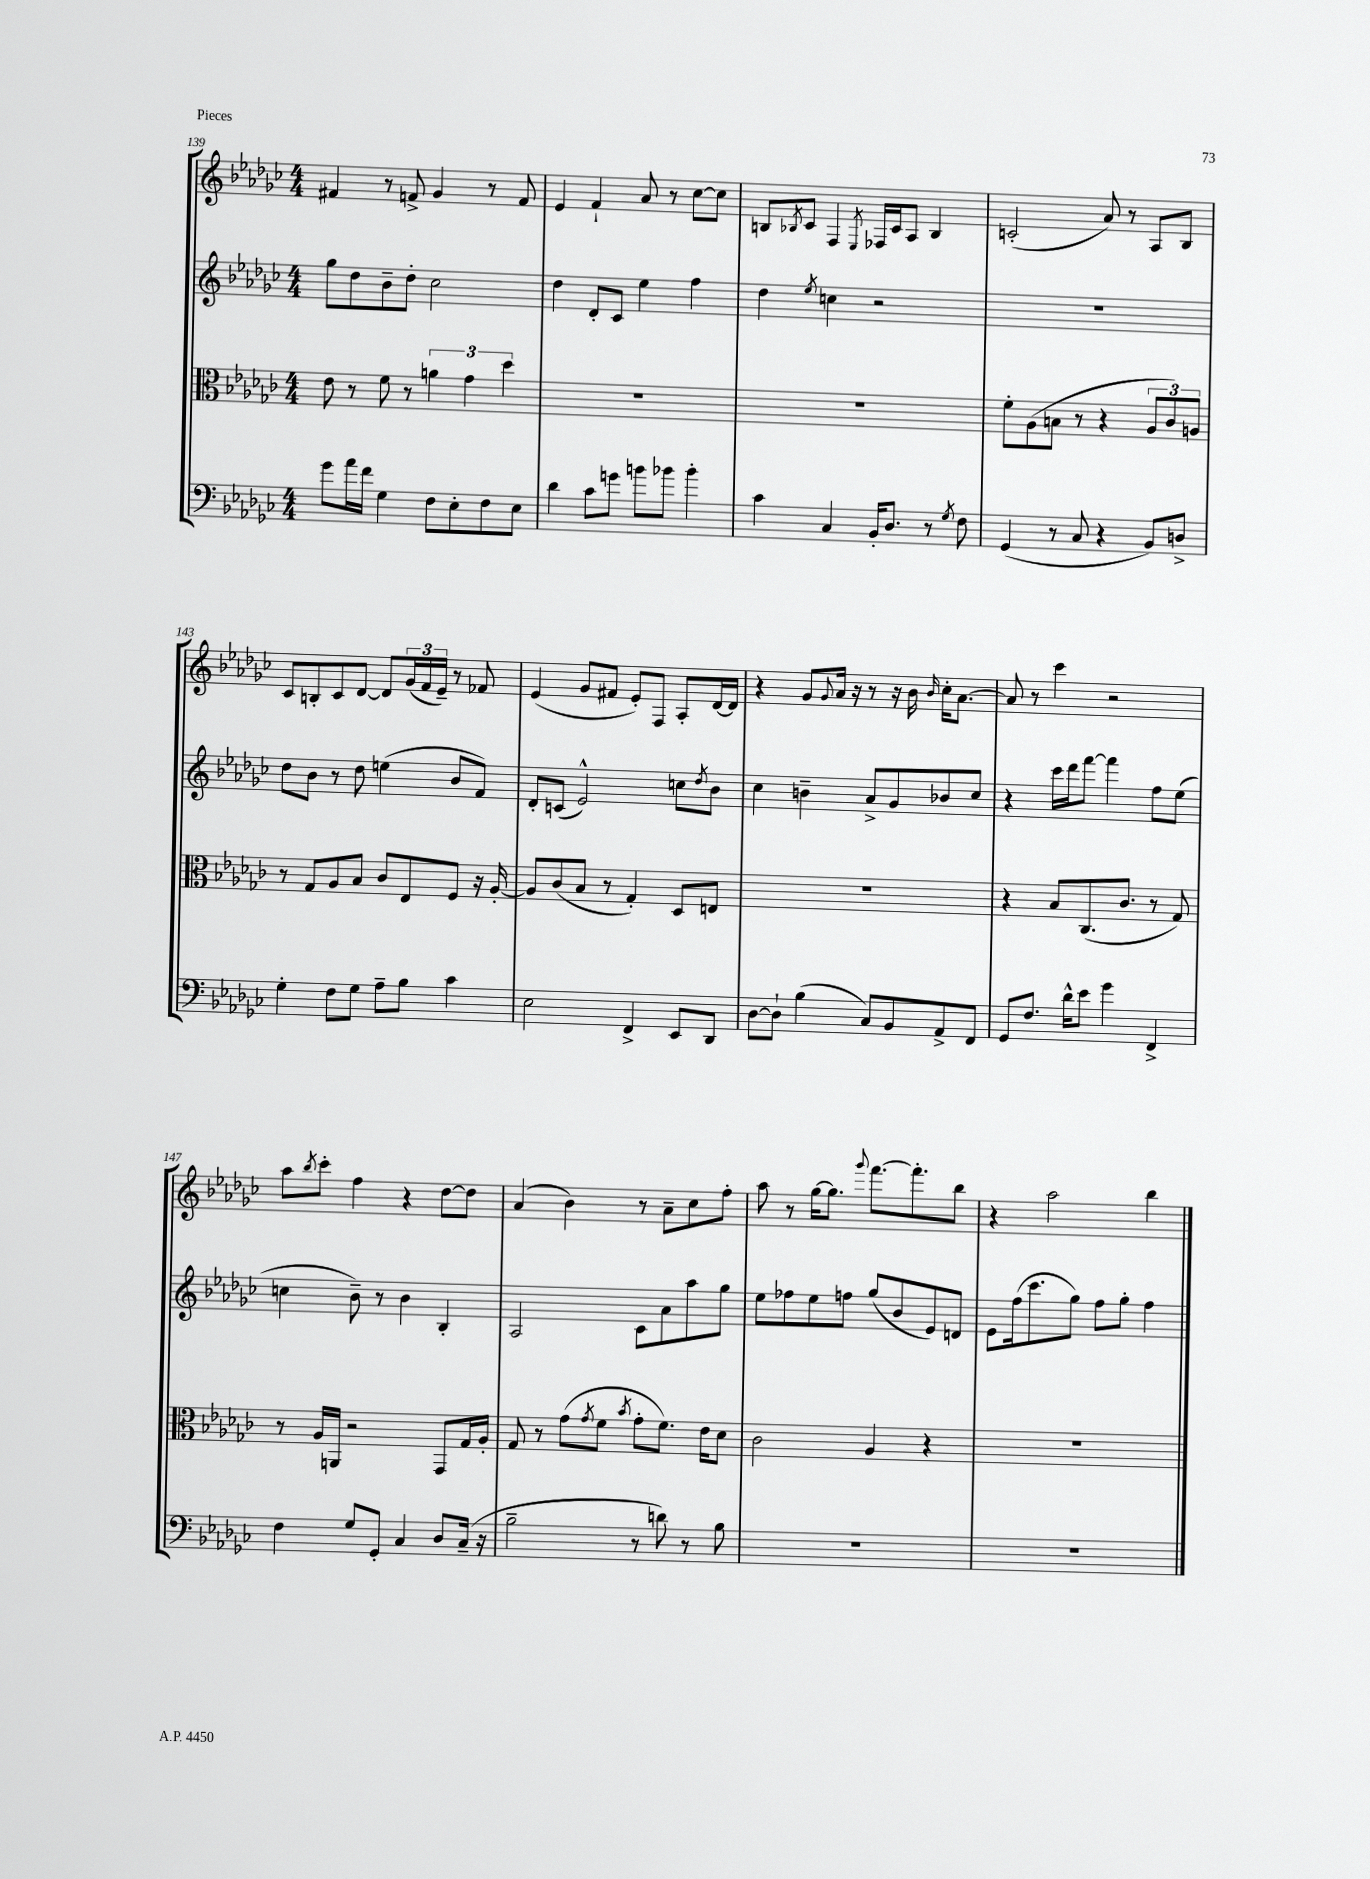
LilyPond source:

<<
\new StaffGroup <<
\new Staff = "s0" {
    \clef treble \key ges \major \numericTimeSignature \time 4/4
    fis'4 r8 f'8-> ges'4 r8 f'8 |
    ees'4 f'4-! aes'8 r8 ces''8~ ces''8 |
    b8 \acciaccatura { bes8 } ces'8 f4 \acciaccatura { ees8 } fes16 ces'16 aes8 bes4 |
    c'2-.( aes'8) r8 aes8 bes8 |
    ces'8 b8-. ces'8 des'8~ des'8 \tuplet 3/2 { ges'16( f'16 ees'16--) } r8 fes'8 |
    ees'4( ges'8 fis'8 ees'8-.) f8 aes8-. des'16~ des'16 |
    r4 ges'8 \appoggiatura { ges'8 } aes'16 r16 r8 r16 bes'16 \grace { bes'16 } ces''16-. aes'8.~ |
    aes'8 r8 ces'''4 r2 |
    aes''8 \acciaccatura { bes''8 } ces'''8-. f''4 r4 des''8~ des''8 |
    aes'4( bes'4) r8 aes'8-- ces''8 f''8-. |
    aes''8 r8 ges''16~ ges''8. \appoggiatura { ges'''8 } f'''8.~ f'''8.-. bes''8 |
    r4 aes''2 bes''4 \bar "|." |
}
\new Staff = "s1" {
    \clef treble \key ges \major \numericTimeSignature \time 4/4
    ges''8 des''8 bes'8-- des''8-. ces''2 |
    des''4 des'8-. ces'8 ees''4 f''4 |
    des''4 \acciaccatura { ees''8 } c''4 r2 |
    R1 |
    des''8 bes'8 r8 des''8 e''4( bes'8 f'8) |
    des'8-. c'8( ees'2-^) c''8 \acciaccatura { des''8 } bes'8 |
    ces''4 b'4-- aes'8-> ges'8 bes'8 ces''8 |
    r4 ces'''16 des'''16 f'''8~ f'''4 f''8 ees''8( |
    c''4 bes'8--) r8 bes'4 bes4-. |
    aes2 ces'8 aes'8 aes''8 ges''8 |
    ees''8 fes''8 ees''8 f''8 ges''8( bes'8 ees'8) d'8 |
    ees'8 f''16( ces'''8. ges''8) f''8 ges''8-. f''4 \bar "|." |
}
\new Staff = "s2" {
    \clef alto \key ges \major \numericTimeSignature \time 4/4
    ees'8 r8 f'8 r8 \tuplet 3/2 { a'4 ges'4 des''4 } |
    R1 |
    R1 |
    f'8-. aes8( b8 r8 r4 \tuplet 3/2 { aes8 ces'8) a8 } |
    r8 ges8 aes8 bes8 ces'8 ees8 f8 r16 aes16~-. |
    aes8 ces'8( bes8 r8 ges4-.) des8 e8 |
    R1 |
    r4 bes8 ces8.( ces'8. r8 ges8) |
    r8 aes16 a,16 r2 ges,8 ges16 aes16-. |
    ges8 r8 ges'8( \acciaccatura { ges'8 } f'8 \acciaccatura { bes'8 } ges'8-. f'8.) ees'16 des'8 |
    ces'2 aes4 r4 |
    R1 \bar "|." |
}
\new Staff = "s3" {
    \clef bass \key ges \major \numericTimeSignature \time 4/4
    ges'8 aes'16 f'16 ges4 f8 ees8-. f8 ees8 |
    des'4 ces'8 g'8 b'8 bes'8 bes'4-. |
    ces'4 ces4 bes,16-. des8. r8 \acciaccatura { ges8 } f8 |
    ges,4( r8 ces8 r4 bes,8) d8-> |
    ges4-. f8 ges8 aes8-- bes8 ces'4 |
    ees2 f,4-> ees,8 des,8 |
    des8~ des8-! bes4( ces8) bes,8 aes,8-> f,8 |
    ges,8 f8. des'16-^ ees'8 ges'4 f,4-> |
    f4 ges8 ges,8-. ces4 des8 ces16--( r16 |
    bes2-- r8 d'8) r8 bes8 |
    R1 |
    R1 \bar "|." |
}
>>
>>
\layout { \context { \Score currentBarNumber = #139 } }
